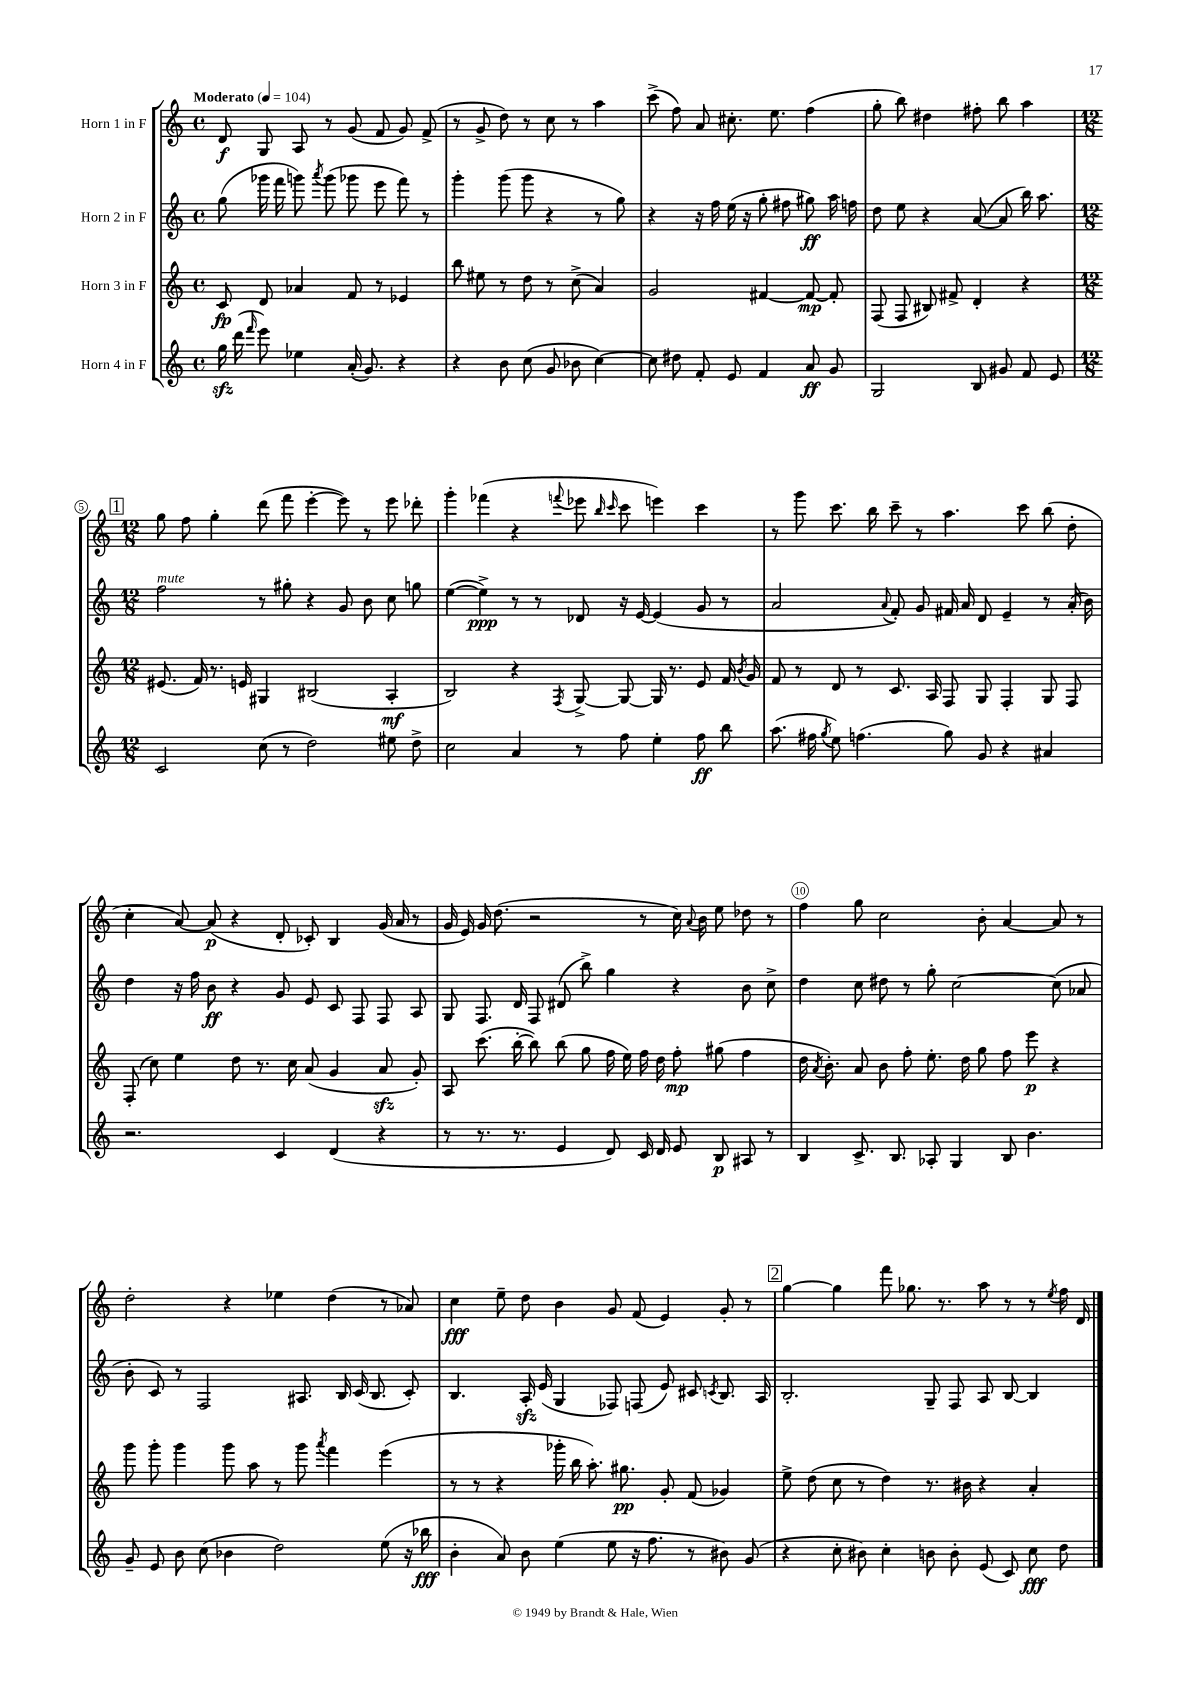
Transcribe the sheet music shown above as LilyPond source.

<<
\new StaffGroup <<
\new Staff = "s0" \with { instrumentName = "Horn 1 in F" } {
    \clef treble \key c \major \defaultTimeSignature \time 4/4 \tempo "Moderato" 4 = 104
    \autoBeamOff d'8\f g8 a8 r8 g'8( f'8 g'8) f'8->( |
    r8 g'8-> d''8) r8 c''8 r8 a''4 |
    c'''8->( f''8) a'8 cis''8.-. e''8. f''4( |
    g''8-. b''8) dis''4 fis''8-. b''8 a''4 |
    \mark \markup { \box "1" } \numericTimeSignature \time 12/8 g''8 f''8 g''4-. d'''8( f'''8 e'''4~-. e'''8) r8 e'''8 des'''8-. |
    g'''4-. fes'''4( r4 \appoggiatura { f'''8 } ees'''8 \grace { b''16 c'''16 } c'''8 e'''4) c'''4 |
    r8 g'''8 c'''8. b''16 c'''8-- r8 a''4. c'''8 b''8( d''8-. |
    c''4-. a'8~) a'8\p( r4 d'8-. ces'8-.) b4 g'16( a'16 r8 |
    g'16 e'16) g'16 d''8.( r2 r8 c''16) \appoggiatura { a'8 } b'16 e''8 des''8 r8 |
    f''4 g''8 c''2 b'8-. a'4~ a'8 r8 |
    d''2-. r4 ees''4 d''4( r8 aes'8) |
    c''4\fff e''8-- d''8 b'4 g'8 f'8( e'4) g'8-. r8 |
    \mark \markup { \box "2" } g''4~ g''4 f'''8 ges''8. r8. a''8 r8 r8 \acciaccatura { e''8 } f''16 d'16 \bar "|." |
}
\new Staff = "s1" \with { instrumentName = "Horn 2 in F" } {
    \clef treble \key c \major \defaultTimeSignature \time 4/4
    \autoBeamOff g''8( ges'''16 f'''16 g'''8) \acciaccatura { a'''8 } g'''8( ges'''8 e'''8 f'''8) r8 |
    g'''4-. g'''8( g'''8 r4 r8 g''8) |
    r4 r16 f''16 e''16( r16 g''8-. fis''8 gis''8\ff) a''16 f''16 |
    d''8 e''8 r4 a'8~( a'8 b''16) a''8. |
    \mark \markup { \box "1" } \numericTimeSignature \time 12/8 f''2^\markup { \italic "mute" } r8 gis''8-. r4 g'8 b'8 c''8 g''8 |
    e''4~( e''4->\ppp) r8 r8 des'8 r16 e'16~ e'4( g'8 r8 |
    a'2 \appoggiatura { a'8 } f'8-.) g'8 fis'16 a'16 d'8 e'4-- r8 a'16-.( b'16) |
    d''4 r16 f''16 b'8\ff r4 g'8 e'8 c'8 f8 f8 a8 |
    g8 f8. d'16 f8 dis'8( b''8->) g''4 r4 b'8 c''8-> |
    d''4 c''8 dis''8 r8 g''8-. c''2~ c''8( aes'8 |
    b'8-. c'8) r8 f2 ais8. b16 c'16( b8. c'8-.) |
    b4. a16-.\sfz e'16( g4 fes8) f8( e'8) cis'8 \acciaccatura { c'8 } b8. a16 |
    \mark \markup { \box "2" } b2.-. g8-- f8 a8 b8~ b4 \bar "|." |
}
\new Staff = "s2" \with { instrumentName = "Horn 3 in F" } {
    \clef treble \key c \major \defaultTimeSignature \time 4/4
    \autoBeamOff c'8\fp d'8 aes'4 f'8 r8 ees'4 |
    b''8 eis''8 r8 d''8 r8 c''8->( a'4) |
    g'2 fis'4~ fis'8~\mp fis'8-. |
    f8( f8 bis8) fis'8-> d'4-. r4 |
    \mark \markup { \box "1" } \numericTimeSignature \time 12/8 eis'8.( f'16) r8. e'16 gis4 bis2( a4-.\mf |
    b2) r4 \acciaccatura { f8 } g8~-> g8~ g16 r8. e'8 f'16 \acciaccatura { b'8 } g'16 |
    f'8 r8 d'8 r8 c'8. a16 f8 g8 f4-. g8 f8 |
    f8-.( c''8) e''4 d''8 r8. c''16 a'8( g'4 a'8\sfz g'8-.) |
    a8 c'''8.( b''16~-. b''8) b''8( g''8 f''16 e''16) f''16 d''16 f''8-.\mp gis''8( f''4 |
    d''16 \acciaccatura { a'8 } b'8.-.) a'8 b'8 f''8-. e''8.-. d''16 g''8 f''8 e'''8\p r4 |
    g'''8 g'''8-. g'''4 g'''8 a''8 r8 g'''8 \acciaccatura { a'''8 } f'''4 e'''4( |
    r8 r8 r4 ges'''16-. b''16 a''8.-.) gis''8.\pp g'8-. f'8( ges'4) |
    \mark \markup { \box "2" } e''8-> d''8( c''8 r8 d''4) r8. bis'16 r4 a'4-. \bar "|." |
}
\new Staff = "s3" \with { instrumentName = "Horn 4 in F" } {
    \clef treble \key c \major \defaultTimeSignature \time 4/4
    \autoBeamOff g''16\sfz d'''16( \grace { f'''16 } e'''8) ees''4 a'16-.( g'8.) r4 |
    r4 b'8 c''8( g'8 bes'8 c''4~) |
    c''8 dis''8 f'8-. e'8 f'4 a'8\ff g'8 |
    g2 b8 gis'8 f'8 e'8 |
    \mark \markup { \box "1" } \numericTimeSignature \time 12/8 c'2 c''8( r8 d''2) eis''8 d''8-> |
    c''2 a'4 r8 f''8 e''4-. f''8\ff b''8 |
    a''8.( fis''16 \acciaccatura { g''8 } e''8) f''4.( g''8) g'8 r4 ais'4 |
    r2. c'4 d'4( r4 |
    r8 r8. r8. e'4 d'8) c'16 d'16 e'8 b8\p ais8 r8 |
    b4 c'8.-> b8. aes8-. g4 b8 b'4. |
    g'8-- e'8 b'8 c''8( bes'4 d''2) e''8( r16 bes''16\fff |
    b'4-. a'8) b'8 e''4( e''8 r16 f''8. r8 bis'8) g'8( |
    \mark \markup { \box "2" } r4 c''8-. bis'8) c''4-. b'8 b'8-. e'8( c'8) c''8\fff d''8 \bar "|." |
}
>>
>>
\layout { \context { \Score \override BarNumber.break-visibility = ##(#f #t #t) barNumberVisibility = #(every-nth-bar-number-visible 5) \override BarNumber.stencil = #(make-stencil-circler 0.1 0.3 ly:text-interface::print) } }
